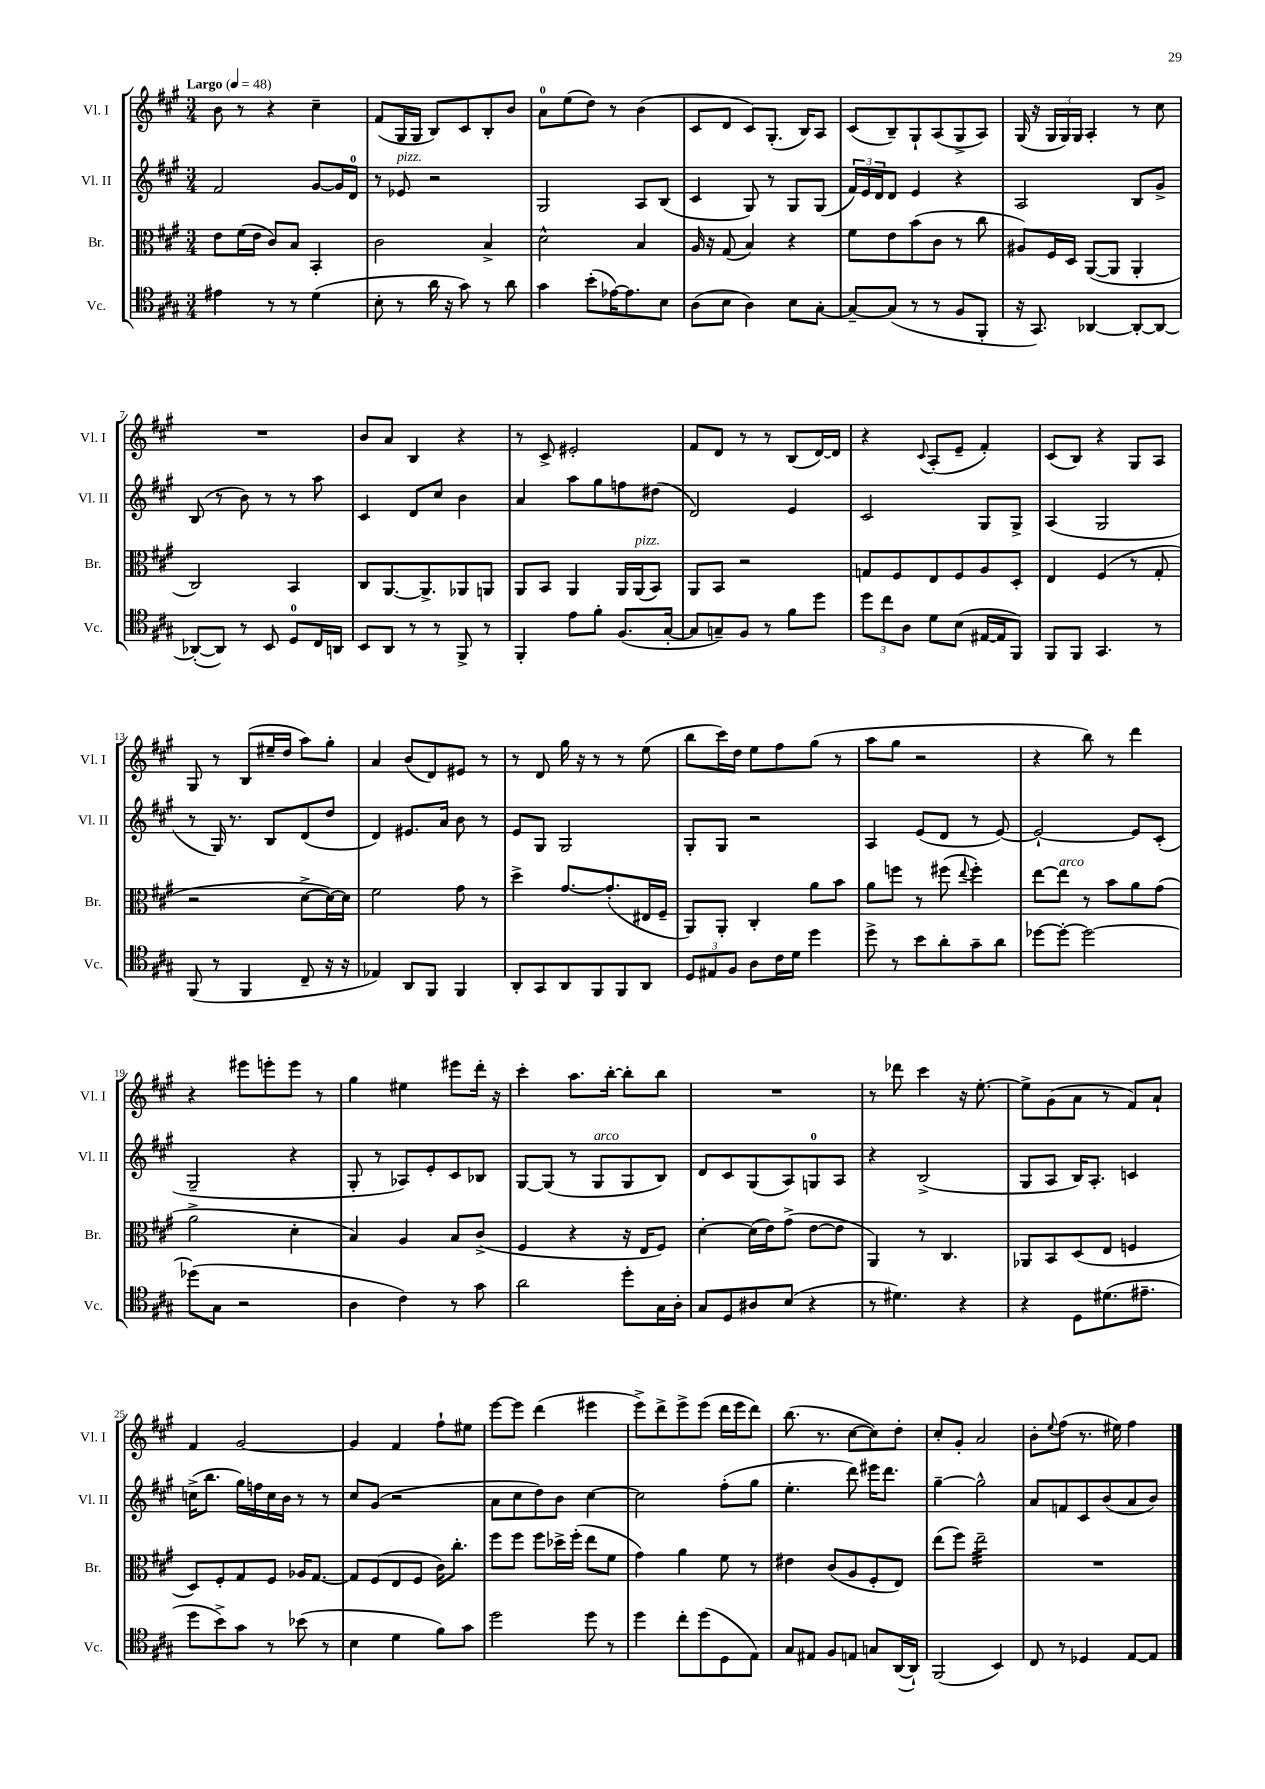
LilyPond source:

<<
\new StaffGroup <<
\new Staff = "s0" \with { instrumentName = "Vl. I" shortInstrumentName = "Vl. I" } {
    \clef treble \key a \major \numericTimeSignature \time 3/4 \tempo "Largo" 4 = 48
    b'8 r8 r4 cis''4-- |
    fis'8( gis16 gis16 b8) cis'8 b8-. b'8 |
    a'8-0 e''8( d''8) r8 b'4( |
    cis'8 d'8 cis'8) gis8.-.( b16) a8 |
    cis'8( b8--) gis8-! a8( gis8-> a8) |
    gis16( r16 \tuplet 3/2 { gis16 gis16) gis16 } a4-. r8 cis''8 |
    R2. |
    b'8 a'8 b4 r4 |
    r8 cis'8-> eis'2-. |
    fis'8 d'8 r8 r8 b8( d'16~) d'16 |
    r4 \appoggiatura { cis'8 } a8-.( e'8-- fis'4-.) |
    cis'8( b8) r4 gis8 a8 |
    gis8 r8 b8( eis''16-- d''16 a''8) gis''8-. |
    a'4 b'8( d'8) eis'8 r8 |
    r8 d'8 gis''16 r16 r8 r8 e''8( |
    b''8 cis'''16) d''16 e''8 fis''8 gis''8( r8 |
    a''8 gis''8 r2 |
    r4 b''8) r8 d'''4 |
    r4 eis'''8 e'''8-. e'''8 r8 |
    gis''4 eis''4 eis'''8 d'''16-. r16 |
    cis'''4-. a''8. b''16~-. b''8-. b''8 |
    R2. |
    r8 des'''8 cis'''4 r16 e''8.~-. |
    e''8-> gis'8( a'8 r8 fis'8) a'8-! |
    fis'4 gis'2~ |
    gis'4 fis'4 fis''8-! eis''8 |
    e'''8~ e'''8 d'''4( eis'''4 |
    e'''8->) d'''8-> e'''8-> e'''8( d'''16 e'''16 d'''8) |
    b''8.( r8. cis''8~ cis''8) d''8-. |
    cis''8-. gis'8-. a'2 |
    b'8-. \appoggiatura { e''8 } fis''8( r8. eis''16) fis''4 \bar "|." |
}
\new Staff = "s1" \with { instrumentName = "Vl. II" shortInstrumentName = "Vl. II" } {
    \clef treble \key a \major \numericTimeSignature \time 3/4
    fis'2 gis'8~ gis'16 d'16-0 |
    r8 ees'8^\markup { \italic "pizz." } r2 |
    gis2 a8 b8( |
    cis'4 gis8) r8 gis8 gis8( |
    \tuplet 3/2 { fis'16) e'16 d'16 } d'8 e'4 r4 |
    a2 b8 gis'8-> |
    b8( r8 b'8) r8 r8 a''8 |
    cis'4 d'8 cis''8 b'4 |
    a'4 a''8 gis''8 f''8 dis''8( |
    d'2) e'4 |
    cis'2 gis8 gis8-> |
    a4( gis2 |
    r8 gis16) r8. b8 d'8( d''8 |
    d'4) eis'8. a'16 b'8 r8 |
    e'8 gis8 gis2 |
    gis8-. gis8 r2 |
    a4 e'8( d'8 r8 e'8~) |
    e'2~-! e'8 cis'8-.( |
    gis2-- r4 |
    gis8-. r8 aes8) e'8-. cis'8 bes8 |
    gis8~ gis8( r8 gis8^\markup { \italic "arco" } gis8 b8) |
    d'8 cis'8 gis8( a8) g8-0 a8 |
    r4 b2->( |
    gis8 a8 b16) a8.-. c'4 |
    c''16->( b''8. gis''16) f''16 c''16 b'16 r8 r8 |
    cis''8 gis'8( r2 |
    a'8 cis''8 d''8) b'8 cis''4~ |
    cis''2 fis''8-.( gis''8 |
    e''4.-. d'''8) eis'''16 d'''8. |
    gis''4~-- gis''2-^ |
    a'8 f'8 cis'8 b'8( a'8 b'8) \bar "|." |
}
\new Staff = "s2" \with { instrumentName = "Br." shortInstrumentName = "Br." } {
    \clef alto \key a \major \numericTimeSignature \time 3/4
    e'8 fis'16( e'16 cis'8) b8 b,4-. |
    cis'2 b4-> |
    d'2-^ b4 |
    a16 r16 gis8( b4) r4 |
    fis'8 e'8 b'8( cis'8 r8 cis''8 |
    ais8) fis16 d16 a,8~( a,8 a,4-. |
    cis2) b,4 |
    cis8 a,8.~ a,8.-> aes,8 a,8 |
    a,8 b,8 a,4 a,16 a,16^\markup { \italic "pizz." }( b,8) |
    a,8 b,8 r2 |
    g8 fis8 e8 fis8 a8 d8-. |
    e4 fis4( r8 gis8-. |
    r2 d'8~-> d'16~) d'16 |
    fis'2 gis'8 r8 |
    d''4-> gis'8.~ gis'8.-.( eis16 fis16-- |
    a,8) a,8-. cis4-. a'8 b'8 |
    a'8 f''8 r8 fis''8( \appoggiatura { e''8 } fis''4-.) |
    e''8~ e''8^\markup { \italic "arco" } r8 b'8 a'8 gis'8( |
    a'2-> d'4-. |
    b4) a4 b8 cis'8->( |
    fis4 r4 r16 e16 fis8) |
    d'4~-. d'16( e'16) gis'8->( e'8~ e'8 |
    a,4) r8 cis4. |
    aes,8 b,8 d8( e8 f4 |
    d8) fis8-. gis8 fis8 aes16 gis8.~ |
    gis8 fis8( e8 fis8 cis'16) cis''8.-. |
    fis''8 fis''8 fis''8 des''16-> fis''16-.( e''8 fis'8 |
    gis'4) a'4 fis'8 r8 |
    eis'4 cis'8( a8 fis8-. e8) |
    e''8( fis''8) e''2:32-- |
    R2. \bar "|." |
}
\new Staff = "s3" \with { instrumentName = "Vc." shortInstrumentName = "Vc." } {
    \clef tenor \key a \major \numericTimeSignature \time 3/4
    eis'4 r8 r8 d'4( |
    b8-. r8 a'16 r16 gis'8) r8 a'8 |
    gis'4 b'8-.( ees'16~) ees'8. b8 |
    a8( b8 a4) b8 gis8~-. |
    gis8~-- gis8( r8 r8 fis8 fis,8-. |
    r16 gis,8.) aes,4~ aes,8~-. aes,8~ |
    aes,8~-.( aes,8) r8 b,8 d8-0 cis16 a,16 |
    b,8 a,8 r8 r8 fis,8-> r8 |
    fis,4-. e'8 fis'8-. fis8.( gis16~-. |
    gis8 g8--) fis8 r8 fis'8 d''8 |
    \tuplet 3/2 { d''8 cis''8 a8 } d'8 b8( eis16~ eis16 fis,8) |
    fis,8 fis,8 gis,4. r8 |
    fis,8( r8 fis,4 cis8-- r16 r16 |
    ees4) a,8 fis,8 fis,4 |
    a,8-. gis,8 a,8 fis,8 fis,8 a,8 |
    \tuplet 3/2 { d8 eis8 fis8 } a8 cis'16 d'16 d''4 |
    d''8-> r8 b'8 a'8-. gis'8-- a'8 |
    des''8~ des''8~-. des''2~ |
    des''8( gis8 r2 |
    a4 cis'4) r8 gis'8 |
    a'2 d''8-. gis16 a16-. |
    gis8 d8 ais8 b8( r4 |
    r8 dis'4.) r4 |
    r4 d8 dis'8.( eis'8.-- |
    d''8 b'8->) gis'8 r8 bes'8( r8 |
    b4 d'4 fis'8) gis'8 |
    d''2 d''8 r8 |
    d''4 cis''8-. d''8( d8 e8) |
    gis8 eis8 fis8 e8 g8 a,16~( a,16-!) |
    fis,2( b,4) |
    cis8 r8 des4 e8~ e8 \bar "|." |
}
>>
>>
